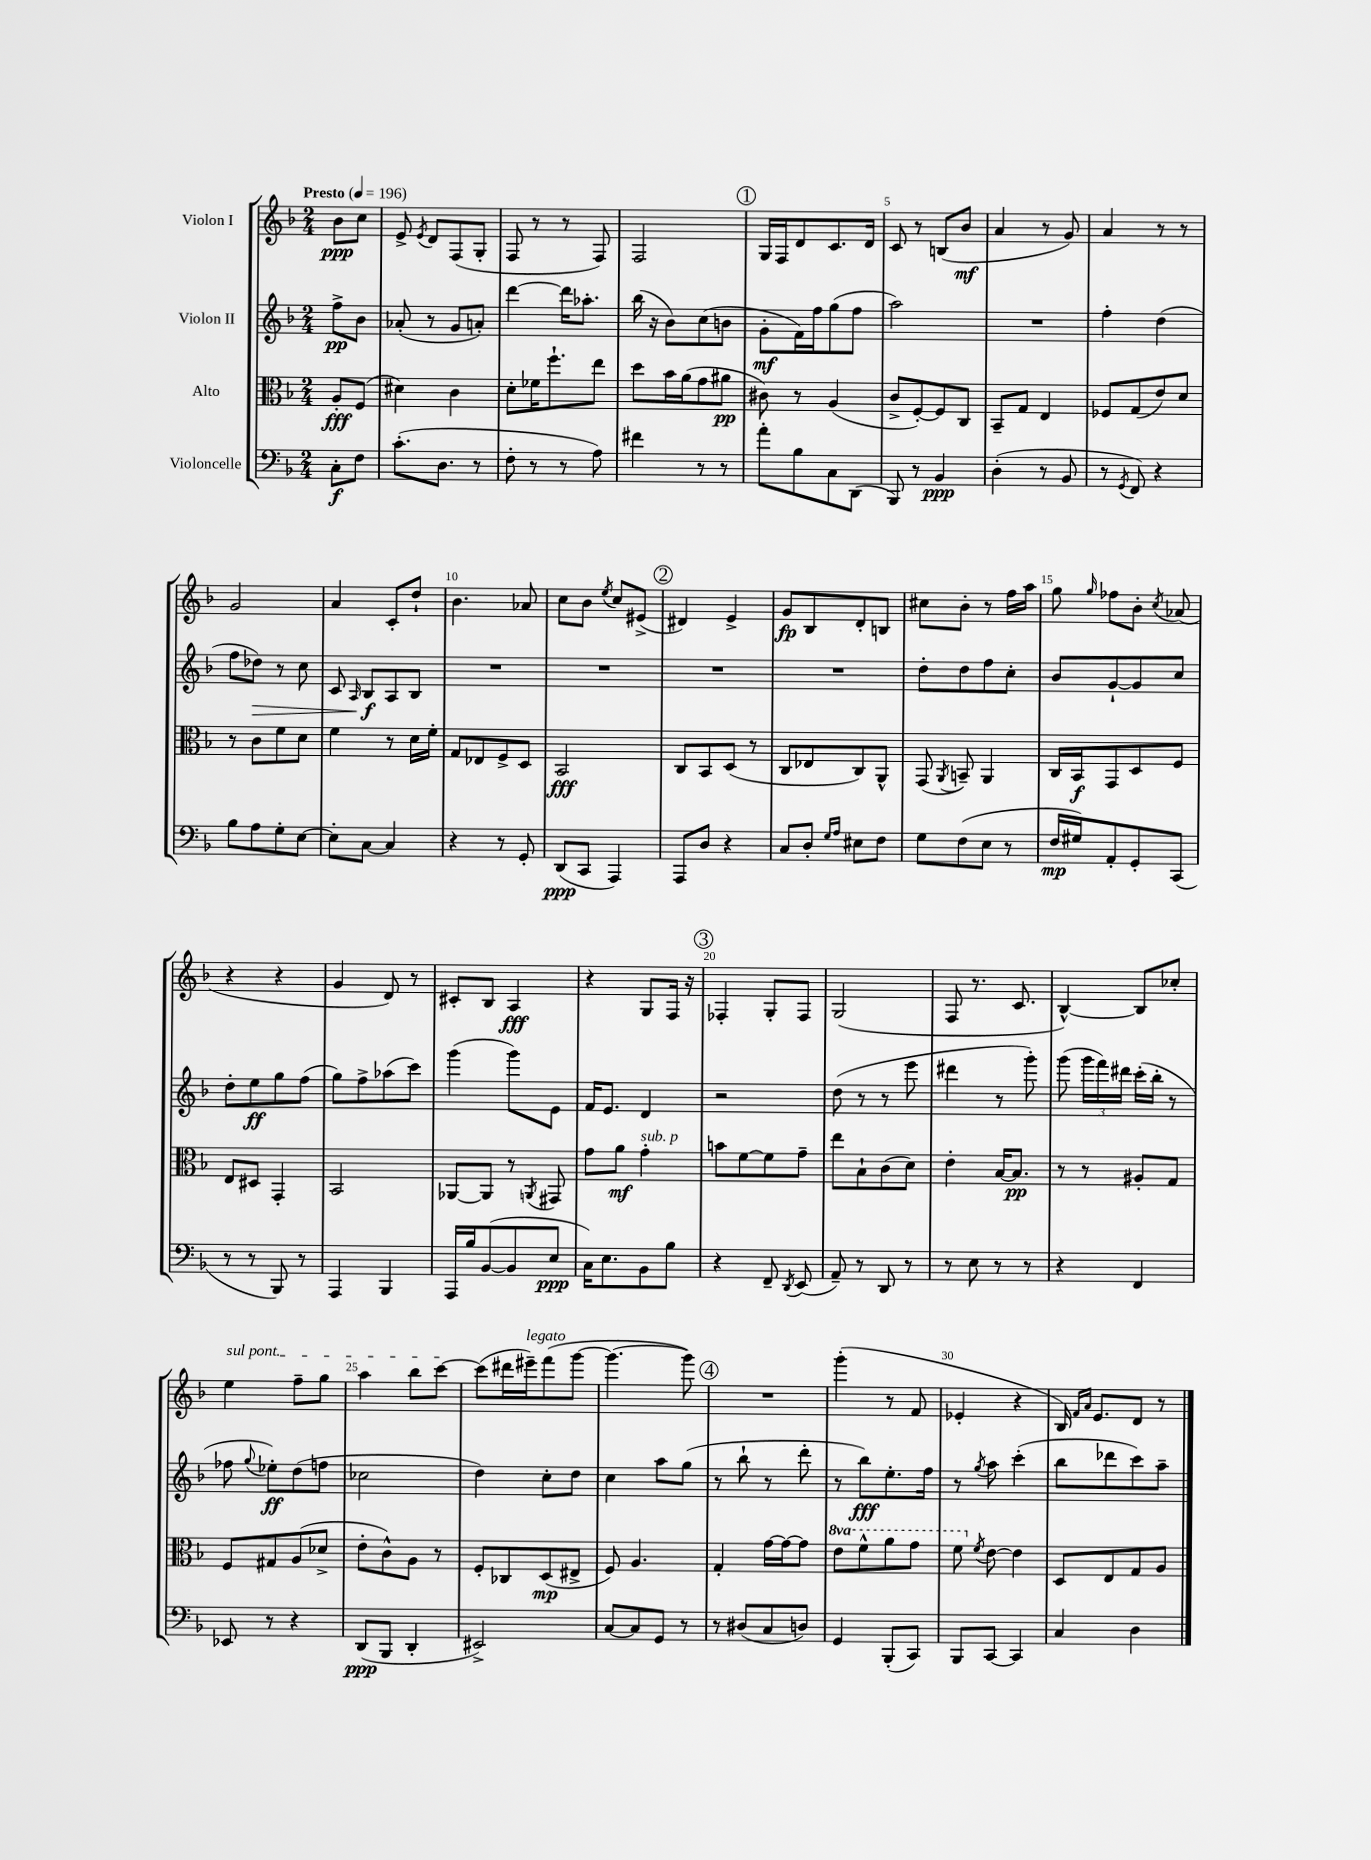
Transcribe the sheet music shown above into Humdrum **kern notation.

**kern	**kern	**kern	**kern
*staff4	*staff3	*staff2	*staff1
*clefF4	*clefC3	*clefG2	*clefG2
*k[b-]	*k[b-]	*k[b-]	*k[b-]
*M2/4	*M2/4	*M2/4	*M2/4
*MM196	*MM196	*MM196	*MM196
8C'\L	8A'/L	8ff^\L	8b-\L
8F\J	(8F/J	8b-\J	8cc\J
=	=	=	=
(8.c'\L	4d#\)	(8a-'/	8e^/
.	.	.	8qe/
.	.	8r	8d/L
8.D\J	.	.	.
.	4c\	8g/L	(8F/
8r	.	8a'/J)	8G'/J
=	=	=	=
8F'\	8d'\L	[4ddd\	8F/
8r	16f-\K	.	8r
.	8.ff`\	.	.
8r	.	16ddd\]LK	8r
.	.	8.aa-'\J	.
8A\)	8ee\J	.	8F/)
=	=	=	=
4f#\	8dd\L	(16bb-\	2F/
.	.	16r	.
.	16b-\L	8b-\L)	.
.	(16a\J	.	.
8r	8g\	(8cc\	.
8r	8a#\J	8b\J	.
=	=	=	=
8a'\L	8c#\)	8g'\L	16G/LL
.	.	.	16F/J
8B-\	8r	16f\L)	8d/
.	.	16ff\J	.
8C\	(4A/	(8gg\	8.c/
(8DD\J	.	8ff\J	.
.	.	.	16d/Jk
=	=	=	=
8BBB-/)	8c^/L	2aa\)	8c/
8r	[8F'/)	.	8r
4BB-/	8F/]	.	(8B/L
.	8C/J	.	8b-/J
=	=	=	=
(4D'\	8BB-~/L	2r	4a/
.	8G/J	.	.
8r	4E/	.	8r
8BB-/	.	.	8g/)
=	=	=	=
8r	8F-/L	4ff'\	4a/
8qGG/	.	.	.
8FF/)	(8G/	.	.
4r	8e/)	(4dd\	8r
.	8d/J	.	8r
=	=	=	=
8B-\L	8r	8ff\L	2g/
8A\	8c\L	8dd-\J)	.
8G'\	8f\	8r	.
[8E\J	8d\J	8cc\	.
=	=	=	=
8E'\]L	4f\	8c/	4a/
.	.	16qqA/	.
[8C\J	.	8B-/L	.
4C/]	8r	8A/	8c'/L
.	16d\LL	8B-/J	8dd`/J
.	16f'\JJ	.	.
=	=	=	=
4r	8G/L	2r	4.b-\
.	8E-/	.	.
8r	8F^/	.	.
8GG'/	8D/J	.	8a-/
=	=	=	=
(8DD/L	2BB-/	2r	8cc\L
8CC/J	.	.	8b-\J
.	.	.	8qee/
4AAA/)	.	.	8cc/L
.	.	.	(8e#^/J
=	=	=	=
8AAA/L	8C/L	2r	4d#/)
8D/J	8BB-/	.	.
4r	(8D/J	.	4e^/
.	8r	.	.
=	=	=	=
8C/L	8C/L	2r	8g/L
8D'/J	8E-/	.	8B-/
16qqG/LL	.	.	.
16qqA/JJ	.	.	.
8E#\L	8C/)	.	8d'/
8F\J	8AA^^/J	.	8B/J
=	=	=	=
8G\L	(8GG/	8dd'\L	8cc#\L
.	8qAA/	.	.
(8F\	8BB~/)	8dd\	8b-'\J
8E\J	4AA/	8ff\	8r
8r	.	8cc'\J	16ff\LL
.	.	.	16aa\JJ
=	=	=	=
16F/LL	16C/LL	8b-/L	8gg\
16G#/J)	16BB-/J	.	.
.	.	.	16qqgg/
8AA'/	8GG/	[8g`/	8ff-\L
8GG'/	8D/	8g/]	8b-'\J
.	.	.	8qcc/
(8CC/J	8F/J	8cc/J	(8a-/
=	=	=	=
8r	8E/L	8dd'\L	4r
8r	8D#/J	8ee\	.
8BBB-/)	4GG'/	8gg\	4r
8r	.	(8ff\J	.
=	=	=	=
4AAA/	2BB-/	8gg\L)	4g/
.	.	8ff^\	.
4BBB-/	.	(8aa-\	8d/)
.	.	8ccc\J)	8r
=	=	=	=
16AAA/LL	[8AA-/L	(4ggg\	8c#'/L
16B-/J	.	.	.
([8BB-/	8AA-/]J	.	8B-/J
8BB-/]	8r	8ggg\L)	4A/
.	8qAA/	.	.
8E/J	8GG#/	8e\J	.
=	=	=	=
16C\LK)	8g\L	16f/LK	4r
8.E\	.	8.e/J	.
.	8a\J	.	.
8BB-\	4g'\	4d/	8G/L
8B-\J	.	.	16F/Jk
.	.	.	16r
=	=	=	=
4r	8b\L	2r	4F-'/
.	[8f\	.	.
8FF~/	8f\]	.	8G'/L
8qDD/	.	.	.
(8EE/	8g~\J	.	8F-/J
=	=	=	=
8AA~/)	8ee\L	(8dd\	(2G/
8r	8B-`\	8r	.
8DD/	(8c\	8r	.
8r	8d\J)	8eee\	.
=	=	=	=
8r	4e'\	4ddd#\	8F/
8E\	.	.	8.r
8r	[16B-/LK	8r	.
.	8.B-/]J	.	8.c/
8r	.	8ggg'\)	.
=	=	=	=
4r	8r	(8ggg\	[4B-^^/)
.	8r	24ggg\LL	.
.	.	24fff\)	.
.	.	24ddd#\JJ	.
4FF/	8A#'/L	(16ccc'\LL	8B-/]L
.	.	16bb-'\JJ	.
.	8G/J	8r	8cc-'/J
=	=	=	=
8EE-/	8F/L	8ff-\	4ee\
.	.	8qqgg/	.
8r	8G#/	8ee-'\L)	.
4r	(8A/	(8dd\	8ff~\L
.	8d-^/J	8ff\J	8gg\J
=	=	=	=
(8DD/L	8e'\L	2cc-\	4aa\
8BBB-/J	8c^^\)	.	.
4DD'/	8A\J	.	8bb-\L
.	8r	.	[8ccc\J
=	=	=	=
2EE#^/)	8F'/L	4dd\)	(8ccc\]L
.	8C-/	.	16ddd#\L
.	.	.	16eee#~\J)
.	(8D/	8cc'\L	(8fff\
.	8E#^/J	8dd\J	[8ggg\J
=	=	=	=
[8C/L	8F/)	4cc\	4.ggg\_
8C/]	4.A/	.	.
8GG/J	.	8aa\L	.
8r	.	(8gg\J	8ggg\])
=	=	=	=
8r	4G'/	8r	2r
(8D#/L	.	8bb-`\	.
8C/	[16g\LL	8r	.
.	16g\_J	.	.
8D/J)	8g\]J	8ddd'\	.
=	=	=	=
4GG/	8ee\L	8r	(4ggg'\
.	8ff^^\	8bb-\L)	.
(8BBB-'/L	8aa\	8.ee'\	8r
8CC/J)	8gg\J	.	8f/
.	.	16ff\Jk	.
=	=	=	=
8BBB-/L	8ff\	8r	4e-'/
.	8qf/	8qgg/	.
[8CC/J	[8e\	8aa\	.
4CC/]	4e\]	(4ccc'\	4r
=	=	=	=
4C/	8D/L	8bb-\L	16B-/)
.	.	.	16qqf/LL
.	.	.	16qqa/JJ
.	.	.	8.e/L
.	8E/	8ddd-\	.
4D\	8G/	8ccc\)	8d/J
.	8A/J	8aa~\J	8r
==	==	==	==
*-	*-	*-	*-
